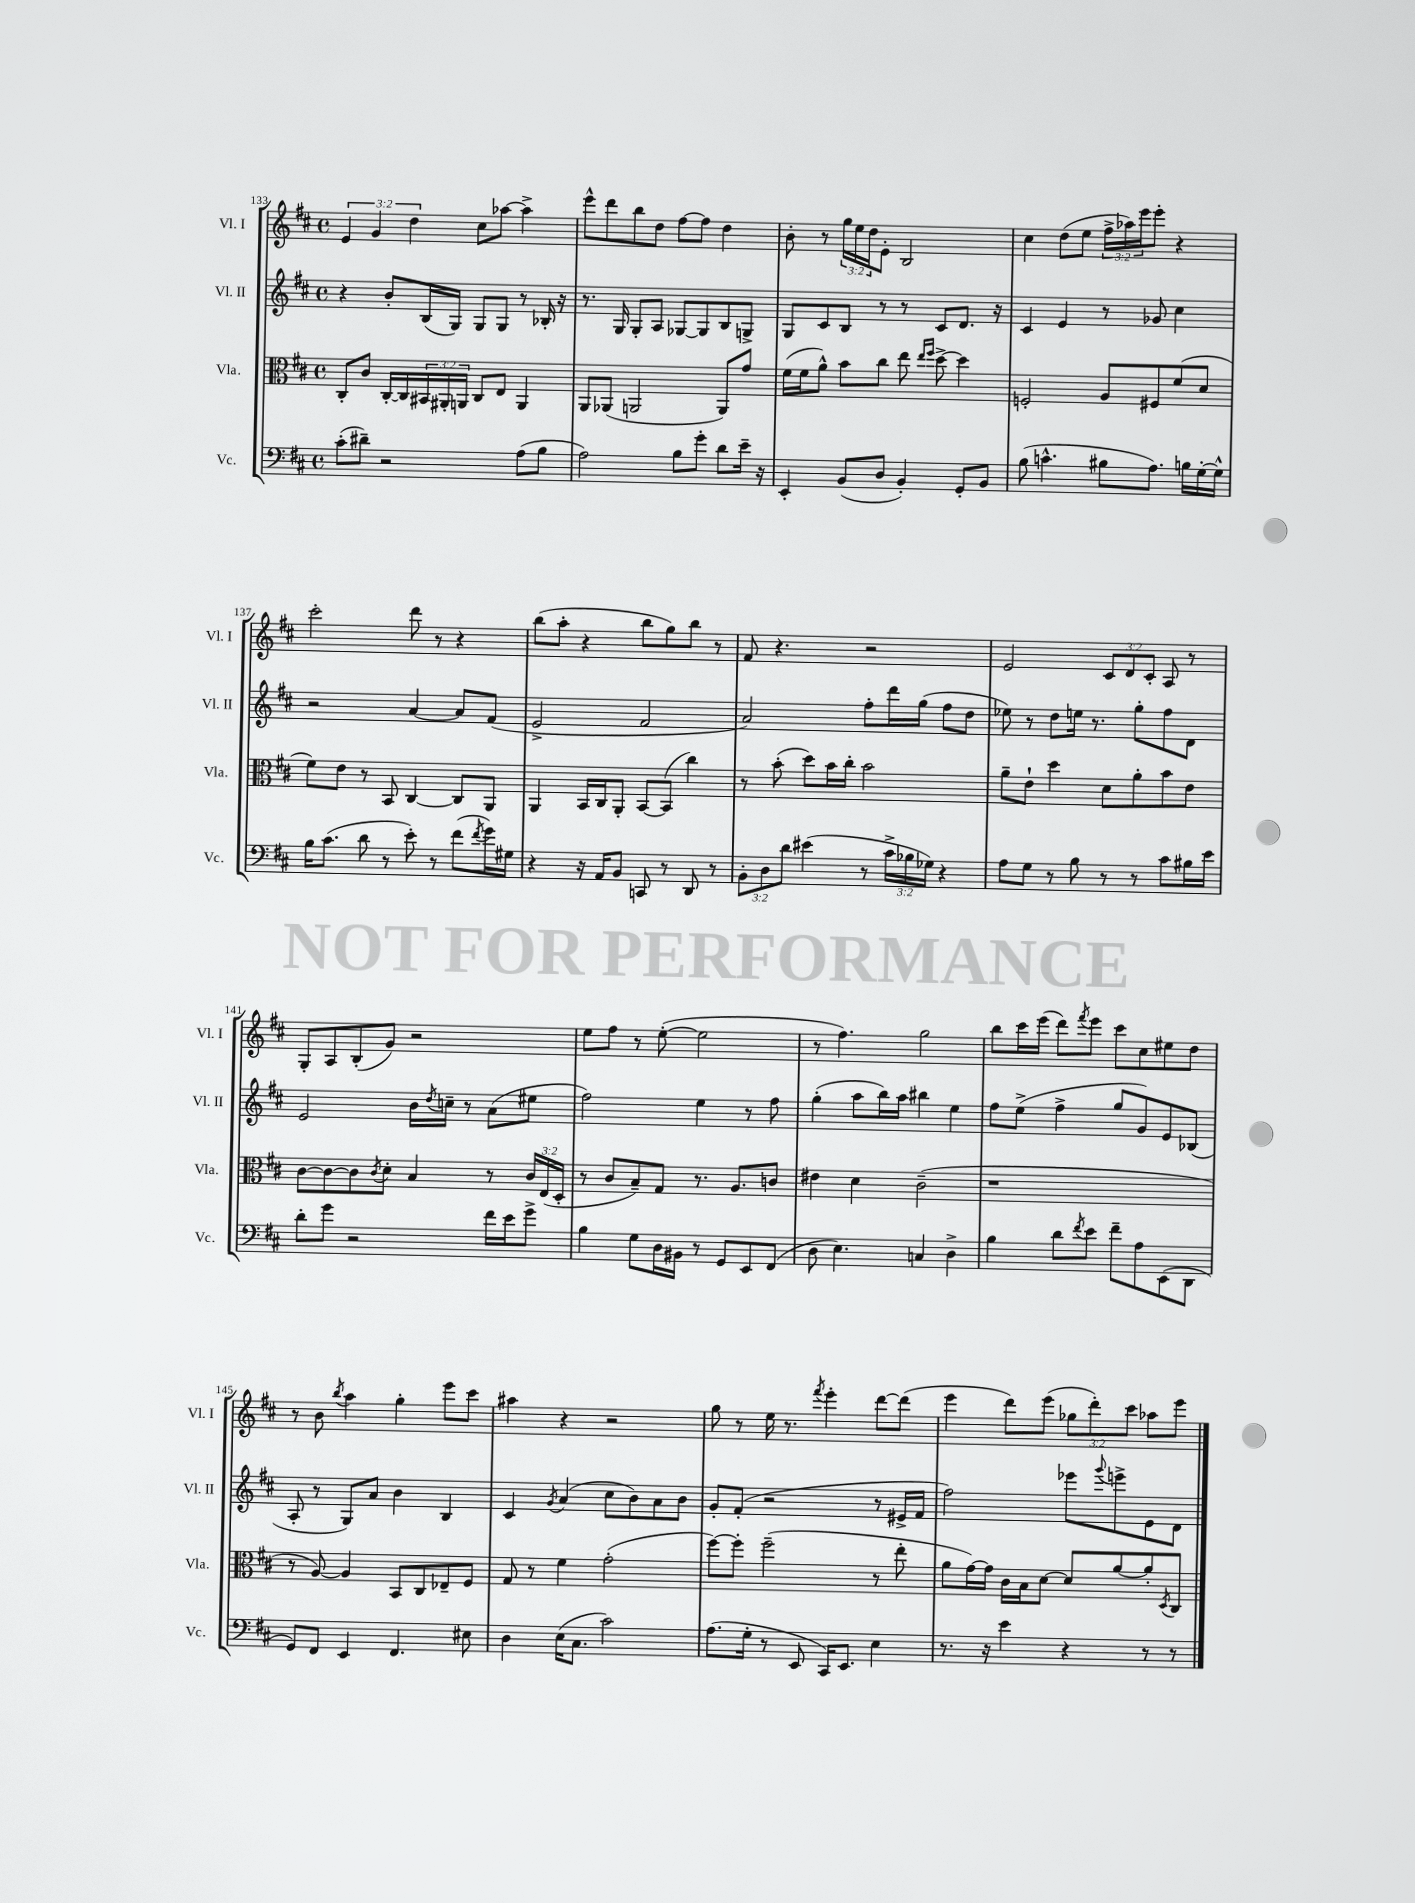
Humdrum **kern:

**kern	**kern	**kern	**kern
*part4	*part3	*part2	*part1
*staff4	*staff3	*staff2	*staff1
*I"Vc.	*I"Vla.	*I"Vl. II	*I"Vl. I
*I'Vc.	*I'Vla.	*I'Vl. II	*I'Vl. I
*clefF4	*clefC3	*clefG2	*clefG2
*k[f#c#]	*k[f#c#]	*k[f#c#]	*k[f#c#]
*M4/4	*M4/4	*M4/4	*M4/4
*met(c)	*met(c)	*met(c)	*met(c)
=133	=133	=133	=133
(8c#'\L	8C#'/L	4r	6e/
8d#X~\J)	8c#/J	.	.
.	.	.	6g/
2r	[16C#'/LL	8b'/L	.
.	16C#/]	.	.
.	.	.	6dd\
.	24BB#X/	(16B/L	.
.	24AA#X'/	.	.
.	.	16G/JJ)	.
.	24AAn/JJ	.	.
.	8C#/L	8G/L	8cc#\L
.	8E/J	8G/J	[8aa-X\J
(8A\L	4AA/	8r	4aa-^\]
8B\J	.	16B-X'/	.
.	.	16r	.
=134	=134	=134	=134
2A\)	8AA/L	8.r	8eee^^\L
.	(8AA-X/J	.	8ddd\
.	.	16G/	.
.	2AAn/	8G'/L	8bb\
.	.	8A/J	8dd\J
8B\L	.	[8G-X/L	[8ff#\L
8g'\J	.	8G-/]	8ff#\J]
8d\L	8AA/L)	8B/	4dd\
16e~\Jk	8g/J	8Gn^/J	.
16r	.	.	.
=135	=135	=135	=135
4EE'/	(16f#\LL	8G/L	8b'\
.	16f#\J	.	.
.	8a^^\J)	8c#/	8r
(8BB/L	8b\L	8B/J	24gg\LL
.	.	.	24ee\
.	.	.	24dd\J
8D/J	8cc#\J	8r	8e'\J
4BB'/)	8ee\	8r	2B/
.	16qqee/LL	.	.
.	16qqff#/JJ	.	.
.	[8dd^\	8c#/L	.
8GG'/L	4dd\]	8.d/J	.
8BB/J	.	.	.
.	.	16r	.
=136	=136	=136	=136
(8B\	2Fn'/	4c#/	4cc#\
4.cn^^\	.	.	.
.	.	4e/	(8dd\L
.	.	.	8ee\J
8B#X\L	8A/L	8r	24ff#^\LL
.	.	.	24aa-X\)
.	.	.	24eee\J
8.A\J)	8F#X/	8g-X/	8eee'\J
.	(8f#/	4cc#\	4r
16Bn\LL	.	.	.
[16G'\	8d/J	.	.
16G^^\JJ]	.	.	.
!!LO:LB:g=z
=137	=137	=137	=137
16B\KL	8f#\L)	2r	2ccc#'\
(8.c#\J	.	.	.
.	8e\J	.	.
8d\	8r	.	.
8r	8BB/	.	.
8e'\)	[4C#/	[4a/	8ddd\
8r	.	.	8r
(8f#\L	8C#/L]	8a/L]	4r
8qf#/	.	.	.
16g\L)	8AA/J	(8f#/J	.
16G#X\JJ	.	.	.
=138	=138	=138	=138
4r	4AA/	2e^/	(8bb\L
.	.	.	8aa'\J
16r	16BB/LL	.	4r
16AA/KL	16C#/J	.	.
8BB/J	8AA'/J	.	.
8CCn/	[8BB/L	2f#/	8bb\L
8r	(8BB/J]	.	8gg\)
8DD/	4cc#\)	.	8bb\J
8r	.	.	8r
=139	=139	=139	=139
12BB'\L	8r	2a/)	8f#/
12D\	.	.	.
.	(8b'\	.	4.r
12d\J	.	.	.
(4e#X\	8dd\L)	.	.
.	16b\L	.	.
.	16cc#'\JJ	.	.
8r	2b\	8ff#'\L	2r
24c#^\LL	.	16ddd\L	.
24B-X\	.	.	.
.	.	(16gg\JJ	.
24G-X\JJ)	.	.	.
4r	.	8ff#\L	.
.	.	8dd\J	.
=140	=140	=140	=140
8A\L	8a~\L	8ee-X\)	2e/
8G\J	8e`\J	8r	.
8r	4dd\	8dd\L	.
8B\	.	16een\Jk	.
.	.	8.r	.
8r	8d\L	.	12c#/L
.	.	.	12d/
8r	8a'\	8gg'\L	.
.	.	.	12c#'/J
8c#\L	8b\	8ff#\	8A/
16B#X\L	8e\J	8d\J	8r
16e\JJ	.	.	.
!!LO:LB:g=z
=141	=141	=141	=141
8d'\L	[8c#\L	2e/	8G'/L
8g\J	8c#\_	.	8A/
2r	8c#\]	.	(8B'/
.	8qc#/	.	.
.	8d'\J	.	8g/J)
.	4B/	16b\LL	2r
.	.	8qdd/	.
.	.	16ccn~\JJ	.
.	.	8r	.
16f#\LL	8r	(8a\L	.
16e\J	.	.	.
8g^\J	24c#/LL	8ee#X\J	.
.	(24E/	.	.
.	24D'/JJ	.	.
=142	=142	=142	=142
4B\	8r	2ff#\)	8ee\L
.	8c#/L	.	8ff#\J
8G\L	8B~/)	.	8r
16D\L	8G/J	.	([8ee'\
16BB#X\JJ	.	.	.
8r	8.r	4ee\	2ee\]
8GG/L	.	.	.
.	8.A/L	.	.
8EE/	.	8r	.
(8FF#/J	8cn/J	8ff#\	.
=143	=143	=143	=143
8D\	4e#X\	(4gg'\	8r
4.E\)	.	.	4.ff#\)
.	4d\	8aa\L	.
.	.	16bb\L)	.
.	.	16aa\JJ	.
4Cn/	(2c#~\	4bb#X\	2gg\
4D^\	.	4ee\	.
=144	=144	=144	=144
4B\	1r	8ff#\L	8bb\L
.	.	(8ee^\J	16ccc#\L
.	.	.	(16eee\JJ
8d\L	.	4ff#^\	8ddd\L)
8qf#/	.	.	8qfff#/
8e\J	.	.	8eee\J
8f#~\L	.	8gg/L	8ccc#\L
8A\	.	8g/)	8cc#\
(8EE\	.	8e/	8ee#X\
8DD\J	.	(8B-X/J	8dd\J
!!LO:LB:g=z
=145	=145	=145	=145
8GG/L)	8r	8A'/	8r
8FF#/J	[8A/)	8r	8b\
.	.	.	8qbb/
4EE/	4A/]	8G/L)	4aa\
.	.	8a/J	.
4.FF#/	8BB/L	4b\	4gg'\
.	8C#/	.	.
.	8E-X~/	4B/	8eee\L
8E#X\	8F#/J	.	8ccc#\J
=146	=146	=146	=146
4D\	8G/	4c#/	4aa#X\
.	8r	.	.
.	.	8qg/	.
(16E\KL	4f#\	(4a/	4r
8.C#\J	.	.	.
2c#\)	(2g'\	8cc#\L	2r
.	.	8b\)	.
.	.	8a\	.
.	.	8b\J	.
=147	=147	=147	=147
(8.A\L	[8ff#\L)	8g'/L	8gg\
.	8ff#'\J]	(8f#'/J	8r
16G'\Jk	.	.	.
8r	(2ff#~\	2r	16ee\
.	.	.	8.r
8EE/	.	.	.
.	.	.	8qfff#/
16CC#/KL)	.	.	4eee'\
8.EE/J	.	.	.
4E\	8r	8r	[8ddd\L
.	8ee'\	16e#X^/LL	(8ddd\J]
.	.	16f#/JJ	.
=148	=148	=148	=148
8.r	8a\L	2ff#\)	4eee\
.	[16g\L)	.	.
16r	16g\JJ]	.	.
4e\	16c#\LL	.	8ddd\L)
.	16B\J	.	.
.	[8d\J	.	(8eee\J
4r	8d/L]	8eee-X\L	12gg-X\L
.	.	.	12ddd'\)
.	.	8qqggg/	.
.	[8a/	8eeen^\	.
.	.	.	12ccc#\J
8r	8a'/]	8e\	8aa-X\L
.	8qD/	.	.
8r	8C#/J	8d\J	8eee\J
==	==	==	==
*-	*-	*-	*-
